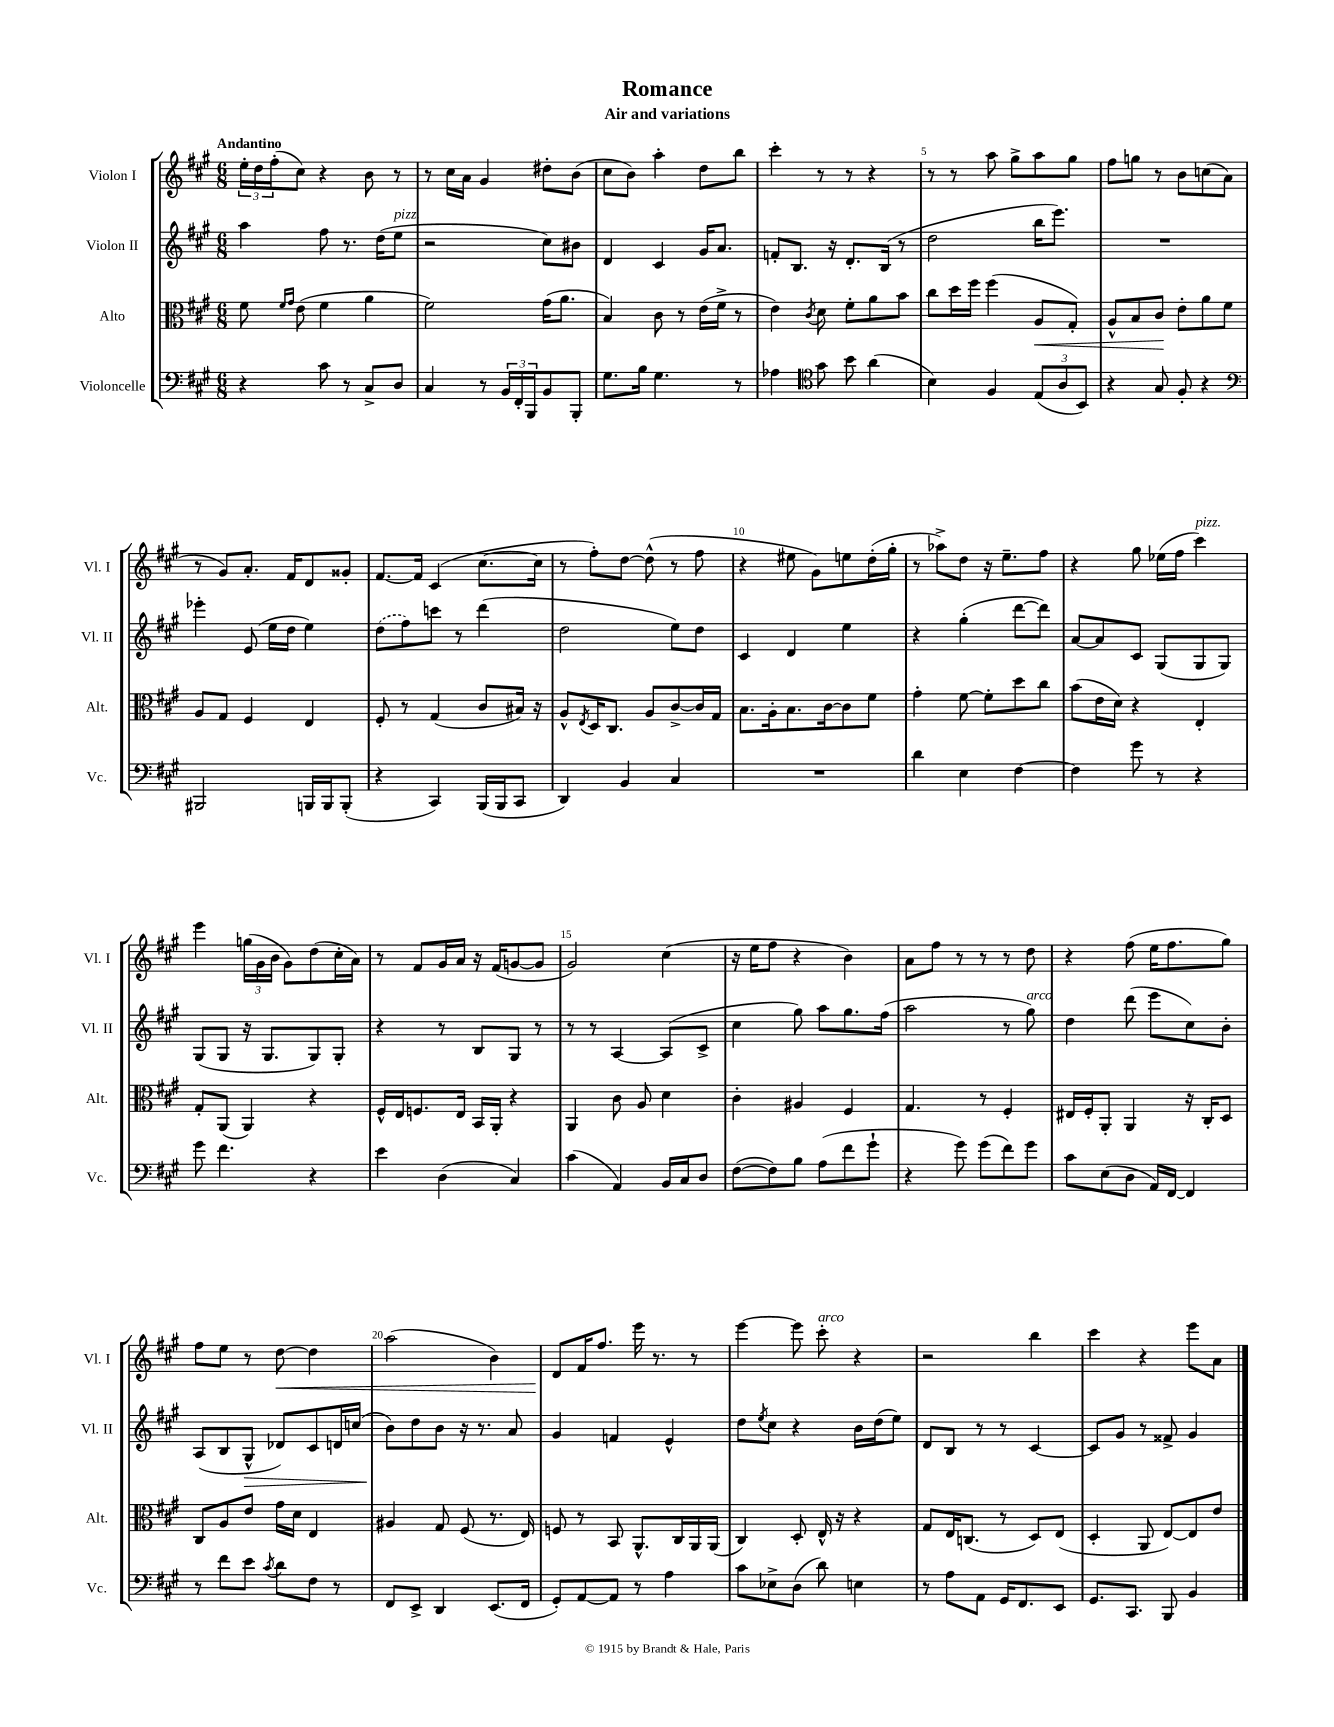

**kern	**kern	**dynam	**kern	**dynam	**kern	**dynam
*part4	*part3	*part3	*part2	*part2	*part1	*part1
*staff4	*staff3	*staff3	*staff2	*staff2	*staff1	*staff1
*I"Violoncelle	*I"Alto	*	*I"Violon II	*	*I"Violon I	*
*I'Vc.	*I'Alt.	*	*I'Vl. II	*	*I'Vl. I	*
*clefF4	*clefC3	*	*clefG2	*	*clefG2	*
*k[f#c#g#]	*k[f#c#g#]	*	*k[f#c#g#]	*	*k[f#c#g#]	*
*M6/8	*M6/8	*	*M6/8	*	*M6/8	*
=1	=1	=1	=1	=1	=1	=1
!	!	!	!	!	!LO:TX:a:B:t=Andantino	!
4r	8f#\	.	4aa\	.	24ee'\LL	.
.	.	.	.	.	24dd\	.
.	.	.	.	.	(24ff#'\J	.
.	16qqf#/LL	.	.	.	.	.
.	16qqg#/JJ	.	.	.	.	.
.	(8e\	.	.	.	8cc#\J)	.
8c#\	4f#\	.	8ff#\	.	4r	.
8r	.	.	8.r	.	.	.
8C#^/L	4a\	.	.	.	8b\	.
.	.	.	(16dd\KL	.	.	.
!	!	!	!LO:TX:a:i:t=pizz.	!	!	!
8D/J	.	.	8ee\J	.	8r	.
=2	=2	=2	=2	=2	=2	=2
4C#/	2f#\)	.	2r	.	8r	.
.	.	.	.	.	16cc#\LL	.
.	.	.	.	.	16a\JJ	.
8r	.	.	.	.	4g#/	.
24BB/LL	.	.	.	.	.	.
24FF#'/	.	.	.	.	.	.
24BBB/J	.	.	.	.	.	.
8BB/	(16g#\KL	.	8cc#\L)	.	8dd#X'\L	.
.	8.a\J	.	.	.	.	.
8BBB'/J	.	.	8b#X\J	.	(8b\J	.
=3	=3	=3	=3	=3	=3	=3
8.G#\L	4B/)	.	4d/	.	8cc#\L	.
.	.	.	.	.	8b\J)	.
16B\Jk	.	.	.	.	.	.
4.G#\	8c#\	.	4c#/	.	4aa'\	.
.	8r	.	.	.	.	.
.	(16e\LL	.	16g#/KL	.	8dd\L	.
.	16f#^\JJ	.	8.a/J	.	.	.
8r	8r	.	.	.	8bb\J	.
=4	=4	=4	=4	=4	=4	=4
4A-X\	4e\)	.	8fn'/L	.	4ccc#'\	.
.	.	.	8.B/J	.	.	.
*clefC4	*	*	*	*	*	*
.	8qc#/	.	.	.	.	.
8g#\	8d\	.	.	.	8r	.
.	.	.	16r	.	.	.
8b\	8f#'\L	.	8.d'/L	.	8r	.
(4a\	8a\	.	.	.	4r	.
.	.	.	(16B/Jk	.	.	.
.	8b\J	.	8r	.	.	.
=5	=5	=5	=5	=5	=5	=5
4B\)	8cc#\L	.	2dd\	.	8r	.
.	16dd\L	.	.	.	8r	.
.	16ff#\JJ	.	.	.	.	.
4F#/	(4ff#\	.	.	.	8aa\	.
.	.	.	.	.	8gg#^\L	.
!	!	!LO:HP:b	!	!	!	!
(12E/L	8A/L	<	16bb\KL	.	8aa\	.
.	.	.	8.eee\J)	.	.	.
12A/	.	.	.	.	.	.
.	8G#'/J)	.	.	.	8gg#\J	.
12BB/J)	.	.	.	.	.	.
=6	=6	=6	=6	=6	=6	=6
4r	8A^^/L	.	2.r	.	8ff#\L	.
.	8B/	.	.	.	8ggn\J	.
8G#/	8c#/J	.	.	.	8r	.
8F#'/	8e'\L	[	.	.	8b\L	.
4r	8a\	.	.	.	(8ccn\	.
.	8f#\J	.	.	.	8a\J	.
!!LO:LB:g=z
=7	=7	=7	=7	=7	=7	=7
*clefF4	*	*	*	*	*	*
2BBB#X/	8A/L	.	4eee-X'\	.	8r	.
.	8G#/J	.	.	.	8g#/L)	.
.	4F#/	.	(8e/	.	8.a'/J	.
.	.	.	16ee\LL	.	.	.
.	.	.	16dd\JJ	.	16f#/KL	.
16BBBn/LL	4E/	.	4ee\)	.	8d/	.
16BBB/J	.	.	.	.	.	.
(8BBB'/J	.	.	.	.	8g##X'/J	.
=8	=8	=8	=8	=8	=8	=8
4r	8F#'/	.	(8dd\L	.	[8.f#/L	.
.	8r	.	8ff#\)	.	.	.
.	.	.	.	.	16f#/Jk]	.
4CC#/)	(4G#/	.	8cccn\J	.	(4c#/	.
.	.	.	8r	.	.	.
(16BBB/LL	8c#/L	.	(4ddd\	.	[8.cc#\L	.
16BBB/J	.	.	.	.	.	.
8CC#/J	16B#X/Jk)	.	.	.	.	.
.	16r	.	.	.	16cc#\Jk]	.
=9	=9	=9	=9	=9	=9	=9
4DD/)	8A^^/L	.	2dd\	.	8r	.
.	8qE/	.	.	.	.	.
.	16D/K	.	.	.	8ff#'\L)	.
.	8.C#/J	.	.	.	.	.
4BB/	.	.	.	.	[8dd\J	.
.	8A/L	.	.	.	(8dd^^\]	.
4C#/	[8c#^/	.	8ee\L)	.	8r	.
.	16c#/L]	.	8dd\J	.	8ff#\	.
.	16G#/JJ	.	.	.	.	.
=10	=10	=10	=10	=10	=10	=10
2.r	8.B\L	.	4c#/	.	4r	.
.	16A'\k	.	.	.	.	.
.	8.B\	.	4d/	.	8ee#X\	.
.	.	.	.	.	8g#\L)	.
.	[16c#\k	.	.	.	.	.
.	8c#\]	.	4ee\	.	8een\	.
.	8f#\J	.	.	.	(16dd'\L	.
.	.	.	.	.	16gg#'\JJ	.
=11	=11	=11	=11	=11	=11	=11
4d\	4g#'\	.	4r	.	8r	.
.	.	.	.	.	8aa-X^\L)	.
4E\	[8f#\	.	(4gg#'\	.	8dd\J	.
.	8f#'\L]	.	.	.	16r	.
.	.	.	.	.	8.ee~\L	.
[4F#\	8dd\	.	[8ddd\L	.	.	.
.	8cc#\J	.	8ddd\J])	.	8ff#\J	.
=12	=12	=12	=12	=12	=12	=12
4F#\]	(8b\L	.	[8a/L	.	4r	.
.	16e\L	.	8a/]	.	.	.
.	16d\JJ)	.	.	.	.	.
8g#\	4r	.	8c#/J	.	8gg#\	.
8r	.	.	(8G#/L	.	(16ee-X\LL	.
.	.	.	.	.	16ff#\JJ	.
!	!	!	!	!	!LO:TX:a:i:t=pizz.	!
4r	4E'/	.	8G#/	.	4ccc#\)	.
.	.	.	8G#/J)	.	.	.
!!LO:LB:g=z
=13	=13	=13	=13	=13	=13	=13
8g#\	8G#'/L	.	(8G#/L	.	4eee\	.
4.f#\	(8AA/J	.	8G#/J	.	.	.
.	4AA/)	.	16r	.	(24ggn\LL	.
.	.	.	.	.	24g#\	.
.	.	.	8.G#/L	.	.	.
.	.	.	.	.	24b\JJ	.
.	.	.	.	.	8g#\L)	.
4r	4r	.	8G#/)	.	(8dd\	.
.	.	.	8G#'/J	.	16cc#'\L	.
.	.	.	.	.	16a\JJ)	.
=14	=14	=14	=14	=14	=14	=14
4e\	16F#^^/LL	.	4r	.	8r	.
.	16E/J	.	.	.	.	.
.	8.Fn/	.	.	.	8f#/L	.
(4D\	.	.	8r	.	16g#/L	.
.	16E/Jk	.	.	.	16a/JJ	.
.	16BB/LL	.	8B/L	.	16r	.
.	16AA'/JJ	.	.	.	(16f#/KL	.
4C#/)	4r	.	8G#/J	.	[8gn/	.
.	.	.	8r	.	8g/J]	.
=15	=15	=15	=15	=15	=15	=15
(4c#\	4AA/	.	8r	.	2g#/)	.
.	.	.	8r	.	.	.
4AA/)	8c#\	.	[4A/	.	.	.
.	8A/	.	.	.	.	.
16BB/LL	4d\	.	(8A/L]	.	(4cc#\	.
16C#/J	.	.	.	.	.	.
8D/J	.	.	8c#^/J	.	.	.
=16	=16	=16	=16	=16	=16	=16
([8F#\L	4c#'\	.	4cc#\	.	16r	.
.	.	.	.	.	16ee\KL	.
8F#\])	.	.	.	.	8ff#\J	.
8B\J	4A#X/	.	8gg#\)	.	4r	.
(8A\L	.	.	8aa\L	.	.	.
8f#\	4F#/	.	8.gg#\	.	4b\)	.
8g#`\J	.	.	.	.	.	.
.	.	.	(16ff#\Jk	.	.	.
=17	=17	=17	=17	=17	=17	=17
4r	4.G#/	.	2aa\	.	8a\L	.
.	.	.	.	.	8ff#\J	.
8g#\)	.	.	.	.	8r	.
(8g#\L	8r	.	.	.	8r	.
8f#\)	4F#'/	.	8r	.	8r	.
!	!	!	!LO:TX:a:i:t=arco	!	!	!
8g#\J	.	.	8gg#\)	.	8dd\	.
=18	=18	=18	=18	=18	=18	=18
8c#\L	16E#X/LL	.	4dd\	.	4r	.
.	16F#'/J	.	.	.	.	.
(8E\	8AA'/J	.	.	.	.	.
8D\J	4AA/	.	(8ddd\	.	(8ff#\	.
16AA/LL)	.	.	8eee\L	.	16ee\KL	.
[16FF#/JJ	.	.	.	.	8.ff#\	.
4FF#/]	16r	.	8cc#\)	.	.	.
.	16C#'/KL	.	.	.	.	.
.	8D/J	.	8b'\J	.	8gg#\J)	.
!!LO:LB:g=z
=19	=19	=19	=19	=19	=19	=19
8r	8C#/L	.	(8A/L	.	8ff#\L	.
8f#\L	8A/	.	8B/	.	8ee\J	.
!	!	!	!	!LO:HP:b	!	!
8e\J	8e/J	.	8G#^^/J	>	8r	.
8qc#/	.	.	.	.	.	.
!	!	!	!	!	!	!LO:HP:b
8d\L	16g#\LL	.	8d-X/L)	.	[8dd\	<
.	16d\JJ	.	.	.	.	.
8F#\J	4E/	.	8c#/	.	4dd\]	.
8r	.	.	16dn/L	.	.	.
.	.	.	(16ccn/JJ	.	.	.
=20	=20	=20	=20	=20	=20	=20
8FF#/L	4A#X/	.	8b\L)	.	(2aa\	.
8EE^/J	.	.	8dd\	]	.	.
4DD/	8G#/	.	8b\J	.	.	.
.	(8F#/	.	16r	.	.	.
.	.	.	8.r	.	.	.
(8.EE/L	8.r	.	.	.	4b\)	.
.	.	.	8a/	.	.	.
16FF#/Jk	16E/)	.	.	.	.	.
=21	=21	=21	=21	=21	=21	=21
8GG#'/L)	8Fn/	.	4g#/	.	8d/L	.
[8AA/	8r	.	.	.	16f#/K	[
.	.	.	.	.	8.ff#/J	.
8AA/J]	8BB/	.	4fn/	.	.	.
8r	8.AA^^/L	.	.	.	16eee\	.
.	.	.	.	.	8.r	.
4A\	.	.	4e^^/	.	.	.
.	16C#/L	.	.	.	.	.
.	16AA/	.	.	.	8r	.
.	(16AA/JJ	.	.	.	.	.
=22	=22	=22	=22	=22	=22	=22
8c#\L	4C#/)	.	8dd\L	.	[4eee\	.
.	.	.	8qee/	.	.	.
8E-X^\	.	.	8cc#\J	.	.	.
(8D\J	8D'/	.	4r	.	8eee\]	.
!	!	!	!	!	!LO:TX:a:i:t=arco	!
8d\)	16E^^/	.	.	.	8ccc#'\	.
.	16r	.	.	.	.	.
4En\	4r	.	16b\LL	.	4r	.
.	.	.	(16dd\J	.	.	.
.	.	.	8ee\J)	.	.	.
=23	=23	=23	=23	=23	=23	=23
8r	8G#/L	.	8d/L	.	2r	.
8A\L	16E/K	.	8B/J	.	.	.
.	(8.Cn/J	.	.	.	.	.
8AA\J	.	.	8r	.	.	.
16GG#/KL	8r	.	8r	.	.	.
8.FF#/	.	.	.	.	.	.
.	8D/L)	.	[4c#/	.	4bb\	.
8EE/J	(8E/J	.	.	.	.	.
=24	=24	=24	=24	=24	=24	=24
8.GG#/L	4D'/	.	8c#/L]	.	4ccc#\	.
.	.	.	8g#/J	.	.	.
8.CC#/J	.	.	.	.	.	.
.	8AA/	.	8r	.	4r	.
8BBB/	[8E/L)	.	8f##X^/	.	.	.
4BB/	8E/]	.	4g#/	.	8eee\L	.
.	8e/J	.	.	.	8a\J	.
==	==	==	==	==	==	==
*-	*-	*-	*-	*-	*-	*-
